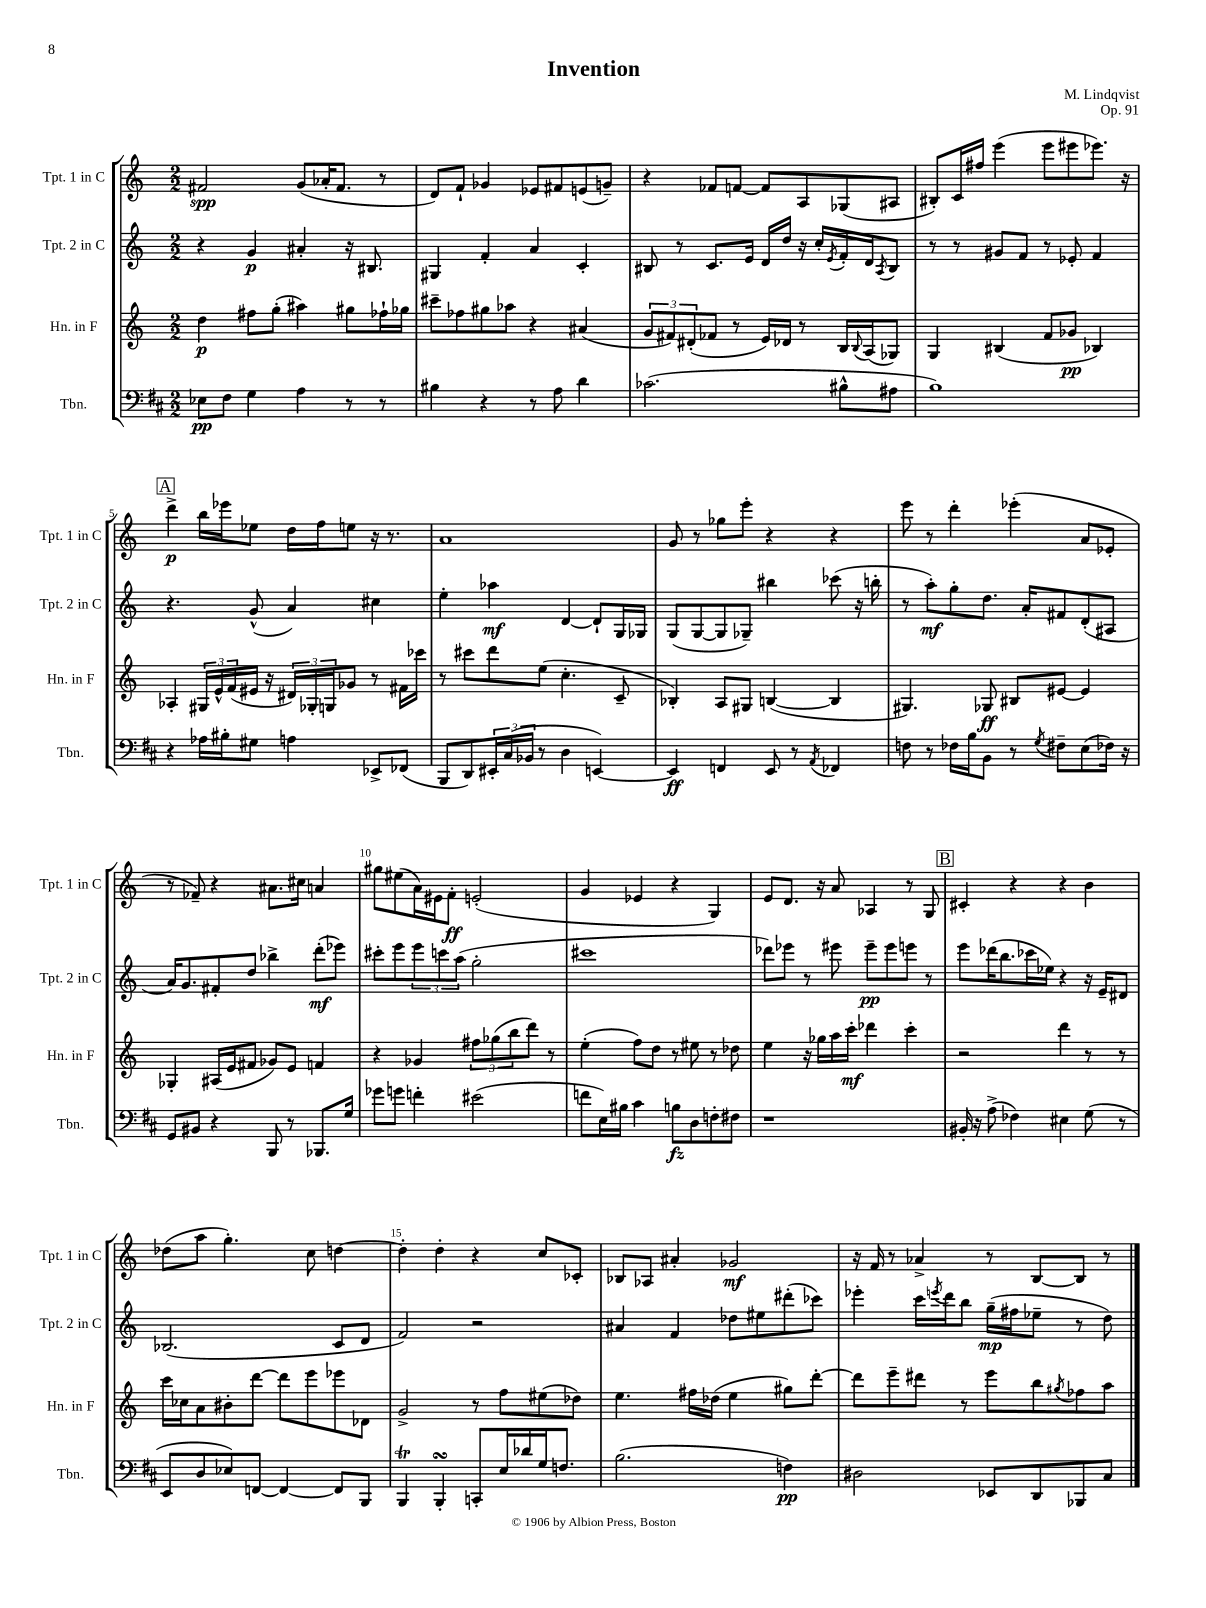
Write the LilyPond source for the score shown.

\header { title = "Invention" composer = "M. Lindqvist" opus = "Op. 91" }
<<
\new StaffGroup <<
\new Staff = "s0" \with { instrumentName = "Tpt. 1 in C" shortInstrumentName = "Tpt. 1 in C" } {
    \clef treble \key c \major \numericTimeSignature \time 2/2
    fis'2\spp g'8( aes'16-. fis'8. r8 |
    d'8) f'8-! ges'4 ees'8 fis'8 e'8( g'8--) |
    r4 fes'8 f'8~ f'8 a8 ges8( ais8 |
    bis8-.) c'16 fis''16 e'''4( e'''8 eis'''8 ees'''8.) r16 |
    \mark \markup { \box "A" } d'''4->\p b''16 ees'''16 ees''8 d''16 f''16 e''8 r16 r8. |
    a'1 |
    g'8 r8 ges''8 e'''8-. r4 r4 |
    e'''8 r8 d'''4-. ees'''4-.( a'8 ees'8-. |
    r8 fes'8--) r4 ais'8. cis''16 a'4 |
    gis''8 eis''8( a'16) eis'16 f'8-.\ff e'2-.( |
    g'4 ees'4 r4 g4) |
    e'8 d'8. r16 a'8 aes4 r8 g8 |
    \mark \markup { \box "B" } cis'4-. r4 r4 b'4 |
    des''8( a''8 g''4.-.) c''8 d''4~ |
    d''4-. d''4-. r4 c''8 ces'8-. |
    bes8 aes8 ais'4-. ges'2\mf |
    r16 f'16 r8 aes'4-> r8 b8~ b8 r8 \bar "|." |
}
\new Staff = "s1" \with { instrumentName = "Tpt. 2 in C" shortInstrumentName = "Tpt. 2 in C" } {
    \clef treble \key c \major \numericTimeSignature \time 2/2
    r4 g'4\p ais'4-. r16 bis8. |
    gis4 f'4-. a'4 c'4-. |
    bis8 r8 c'8. e'16 d'16 d''16 r16 c''16-. \acciaccatura { e'8 } f'16-. d'16 \acciaccatura { a8 } bis8 |
    r8 r8 gis'8 f'8 r8 ees'8-. f'4 |
    \mark \markup { \box "A" } r4. g'8-^( a'4) cis''4 |
    e''4-. aes''4\mf d'4~ d'8-! g16 ges16 |
    g8( g8~ g8 ges8--) bis''4 ces'''8( r16 b''16-. |
    r8 a''8-.\mf) g''8-. d''8. a'16-. fis'8 d'8-.( ais8 |
    a'16) g'8. fis'8-. d''8 bes''4-> d'''8-.\mf( ees'''8) |
    cis'''8-. e'''8 \tuplet 3/2 { e'''8 c'''8 a''8( } g''2-. |
    cis'''1 |
    des'''8) ees'''8 r8 eis'''8 eis'''8--\pp eis'''8 e'''8 r8 |
    \mark \markup { \box "B" } e'''8 des'''16( b''8. ces'''16 ees''16) r4 r16 e'16-- dis'8 |
    bes2.( c'8 d'8 |
    f'2) r2 |
    ais'4 f'4 des''8 eis''8 dis'''8-.( ces'''8) |
    ees'''4-. c'''16 \acciaccatura { e'''8 } d'''16 b''8 g''16--\mp( fis''16 ees''8-- r8 d''8) \bar "|." |
}
\new Staff = "s2" \with { instrumentName = "Hn. in F" shortInstrumentName = "Hn. in F" } {
    \clef treble \key c \major \numericTimeSignature \time 2/2
    d''4\p fis''8 g''8-.( ais''4) gis''8 fes''16-! ges''16 |
    cis'''8-- fes''8 gis''8 aes''8 r4 ais'4( |
    \tuplet 3/2 { g'8 fis'8) dis'8-.( } fes'8 r8 e'16) des'16 r8 b16 \appoggiatura { b8 } a16( ges8) |
    g4 bis4( f'8 ges'8\pp bes4) |
    \mark \markup { \box "A" } aes4-. \tuplet 3/2 { gis16 e'16-^ f'16( } eis'16 r16 \tuplet 3/2 { dis'16) ges16-. g16 } ges'8 r8 fis'16 ces'''16 |
    r8 cis'''8 d'''8 e''8( c''4.-. c'8-- |
    bes4-.) a8 gis8 b4~( b4 |
    gis4.) ges8\ff bis8 eis'8~ eis'4 |
    ges4-. ais16( e'16 fis'8 ges'8) e'8 f'4 |
    r4 ges'4 \tuplet 3/2 { fis''8 ges''8( b''8 } d'''8) r8 |
    e''4-.( f''8) d''8 r8 eis''8 r8 des''8 |
    e''4 r16 ges''16 a''16 c'''16-.\mf des'''4 c'''4-. |
    \mark \markup { \box "B" } r2 d'''4 r8 r8 |
    c'''16 ces''16 a'8 bis'8-. d'''8~ d'''8 e'''8 ees'''8 des'8 |
    g'2-> r8 f''8 eis''8( des''8) |
    e''4. fis''16 des''16( e''4 gis''8) d'''8~-. |
    d'''8 e'''8-- dis'''8 r8 e'''8 b''8 \acciaccatura { gis''8 } fes''8 a''8 \bar "|." |
}
\new Staff = "s3" \with { instrumentName = "Tbn." shortInstrumentName = "Tbn." } {
    \clef bass \key d \major \numericTimeSignature \time 2/2
    ees8\pp fis8 g4 a4 r8 r8 |
    bis4 r4 r8 a8 d'4 |
    ces'2.( bis8-^ ais8 |
    b1) |
    \mark \markup { \box "A" } r4 aes16 bis16-. gis8 a4 ees,8-> fes,8( |
    b,,8 d,8) \tuplet 3/2 { eis,16-. cis16( bes,16 } r8 d4 e,4~) |
    e,4\ff f,4 e,8 r8 \acciaccatura { a,8 } fes,4 |
    f8 r8 fes16 b16 b,8 r8 \acciaccatura { g8 } fis8-- e8( fes16) r16 |
    g,8 bis,8 r4 b,,8 r8 bes,,8. g16 |
    ges'8 g'8 f'4-. eis'2( |
    f'8 e16) bis16 cis'4 b8\fz d8 f8-. fis8 |
    r1 |
    \mark \markup { \box "B" } bis,16-. r16 a8->( fes4) eis4 g8( r8 |
    e,8 d8 ees8) f,8~ f,4~ f,8 b,,8 |
    b,,4\trill b,,4-.\turn c,8-. e16 des'16 g16 f8. |
    b2.( f4\pp) |
    dis2 ees,8 d,8 bes,,8 cis8 \bar "|." |
}
>>
>>
\layout { \context { \Score \override BarNumber.break-visibility = ##(#f #t #t) barNumberVisibility = #(every-nth-bar-number-visible 5) } }
